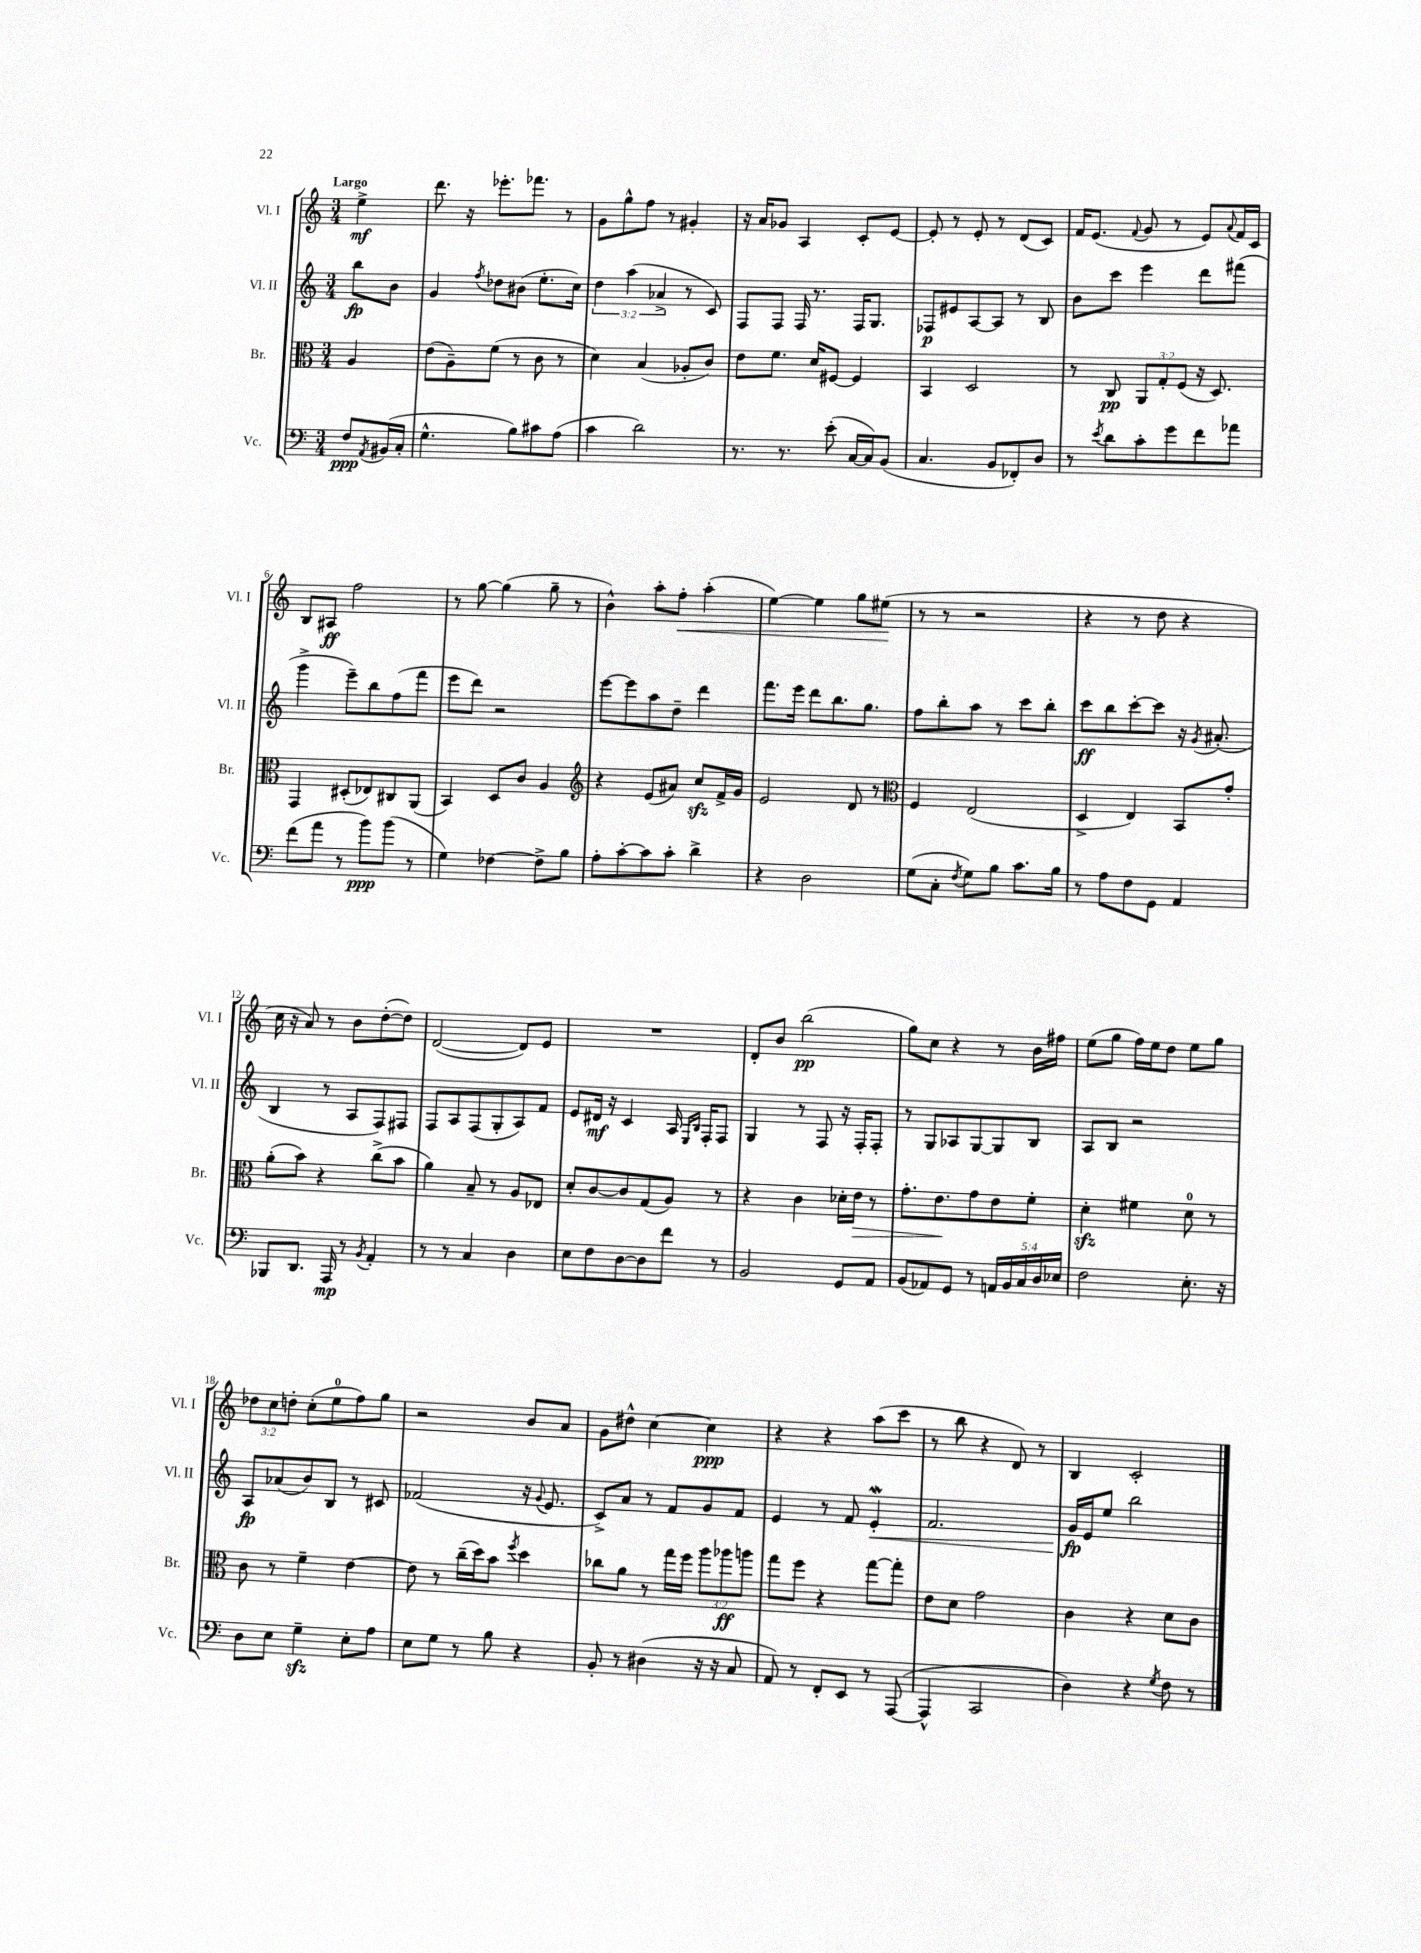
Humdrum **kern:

**kern	**kern	**kern	**kern
*staff4	*staff3	*staff2	*staff1
*clefF4	*clefC3	*clefG2	*clefG2
*k[]	*k[]	*k[]	*k[]
*M3/4	*M3/4	*M3/4	*M3/4
8F	4A	8bb	4ee^
8qAA	.	.	.
(16BB#	.	8b	.
16C'	.	.	.
=	=	=	=
4.G^^	(8e	4g	8.ddd
.	8A~)	.	.
.	.	.	16r
.	.	8qff	.
.	(8f	8dd-	8.eee-'
8B)	8r	(8b#	.
.	.	.	8.fff-
8c#	8c	8.ee'	.
(8A	8r	.	8r
.	.	16cc)	.
=	=	=	=
4c	4d)	6dd	8g
.	.	.	8gg^^
.	.	(6aa	.
2d)	(4B	.	8ff
.	.	6a-^	.
.	.	.	8r
.	8A-'	8r	4g#'
.	8c)	8c)	.
=	=	=	=
8.r	8e	8F	16r
.	.	.	16a
.	8.f	8F	8g-
8.r	.	.	.
.	.	16F	4A
.	16d	8.r	.
(8e'	[8F#	.	.
[16C	4F#]	16F	8c'
16C])	.	8.G	.
(8BB	.	.	[8e
=	=	=	=
4.C	4BB	8F-	8e']
.	.	8e#	8r
.	2D	[8A	8e'
8BB	.	8A]	8r
8FF-')	.	8r	(8d
8D	.	8B	8c)
=	=	=	=
8r	8r	8b	16f
.	.	.	(8.e
8qe	.	.	.
8d	8C	8ccc	.
.	.	.	8qqf
8c'	12AA	4eee	8g
.	12G'	.	.
8g	.	.	8r
.	(12F	.	.
8f	16r	8ddd	8e)
.	8.D)	.	.
.	.	.	8qqa
8a-	.	(8fff#	16f
.	.	.	16c
=	=	=	=
(8f	4GG	4ggg^	8B
8a	.	.	8A#
8r	(8D#'	8eee~)	2ff
8b)	8E-)	8bb	.
(8b	8C#	(8ff	.
8r	(8AA	8fff	.
=	=	=	=
4G)	4BB)	8eee	8r
.	.	8ddd)	[8gg
[4F-	8D	2r	(4gg]
.	8c	.	.
8F-^]	4A	.	8gg~
8B	.	.	8r
=	=	=	=
*	*clefG2	*	*
8A'	4r	[8eee	4b^^)
[8c'	.	8eee]	.
8c]	(8e	8aa	8aa'
8c'	8a#)	8dd~	8ff'
4d^	8cc	4ddd	(4aa'
.	16f^	.	.
.	16g	.	.
=	=	=	=
4r	2e	8.fff	[4ee)
.	.	16eee	.
2D	.	8ddd	4ee]
.	.	8.bb	.
.	8d	.	8gg
.	.	8.gg	.
.	8r	.	(8ee#
=	=	=	=
*	*clefC3	*	*
(8G	4F	8ff	8r
8C'	.	8bb'	8r
8qF	.	.	.
8G)	(2E	8aa	2r
8B	.	8r	.
8.c	.	8ccc	.
.	.	8bb'	.
16B	.	.	.
=	=	=	=
8r	4D^	8ccc	4r
8A	.	8bb	.
8F	4E)	[8ccc'	8r
8GG	.	8ccc]	8dd
4AA	8BB	16r	4r
.	.	8qg	.
.	.	(8.a#'	.
.	8g'	.	.
=	=	=	=
8BBB-	(8a'	4B	16cc
.	.	.	16r
8.DD	8b)	.	8a)
.	4r	8r	8r
16AAA	.	.	.
8r	.	8A	8b
8qBB	.	.	.
4AA'	(8cc^	8F)	([8dd'
.	8b	8F#	8dd])
=	=	=	=
8r	4a)	8F	([2d
8r	.	8A	.
4C	8B~	(8F	.
.	8r	8G'	.
4D	8A	8A)	8d])
.	8E-	8f	8e
=	=	=	=
8E	8d'	8e	2.r
8F	[8c	16d#	.
.	.	16r	.
[8D	8c]	4c	.
8D]	(8G	.	.
8f	8A)	16A	.
.	.	16qqE	.
.	.	16qqB	.
.	.	16F'	.
8r	8r	8F	.
=	=	=	=
2BB	4r	4G	8d'
.	.	.	8b
.	4c	8r	(2bb
.	.	8F	.
8GG	16d-'	16r	.
.	16e	16F'	.
8AA	8r	8F'	.
=	=	=	=
(8BB	8.g'	8r	8gg)
8AA-)	.	8G	8cc
.	8.e	.	.
8GG	.	8A-	4r
8r	8g	[8G	.
20AA	8e	8G]	8r
20BB	.	.	.
20C	.	.	.
.	8f'	8B	16b
20D	.	.	.
.	.	.	16ff#
20E-	.	.	.
=	=	=	=
2F	4d'	8A	(8ee
.	.	8B	8gg
.	4f#	2r	16ff)
.	.	.	16ee
.	.	.	8dd
8.E'	8d	.	8ee
.	8r	.	8gg
16r	.	.	.
=	=	=	=
8D	8c	8A	12dd-
.	.	.	12cc
8E	8r	(8a-	.
.	.	.	12dd'
4G~	4f~	8b)	(8cc'
.	.	8B	8ee
8E'	[4e	8r	8ff)
8A	.	8c#	8gg
=	=	=	=
8E	8e]	(2f-	2r
8G	8r	.	.
8r	(16cc~	.	.
.	16dd)	.	.
8B	8b	.	.
.	8qff	.	.
4r	4dd	16r	8b
.	.	8qqg	.
.	.	8.e	.
.	.	.	8a
=	=	=	=
8BB'	8cc-	8c^)	8g
8r	8a	8a	8dd#^^
(4D#	8r	8r	[4cc
.	16gg	8f	.
.	16ff	.	.
16r	12aa	8g	4cc]
16r	.	.	.
.	12aa-	.	.
8C	.	8f	.
.	12aa	.	.
=	=	=	=
8AA)	8gg	4e	4r
8r	8ff	.	.
8FF'	4r	8r	4r
8EE	.	8f	.
8r	[8gg	4e'	(8aa
([8AAA	8gg']	.	8ccc
=	=	=	=
4AAA^^]	8e	2.f	8r
.	8d	.	8bb
2CC	2g	.	4r
.	.	.	8d)
.	.	.	8r
=	=	=	=
4D)	4c	16g	4B
.	.	16e	.
.	.	8ee	.
4r	4r	2bb	2c'
8qG	.	.	.
8F	8d	.	.
8r	8c	.	.
==	==	==	==
*-	*-	*-	*-
